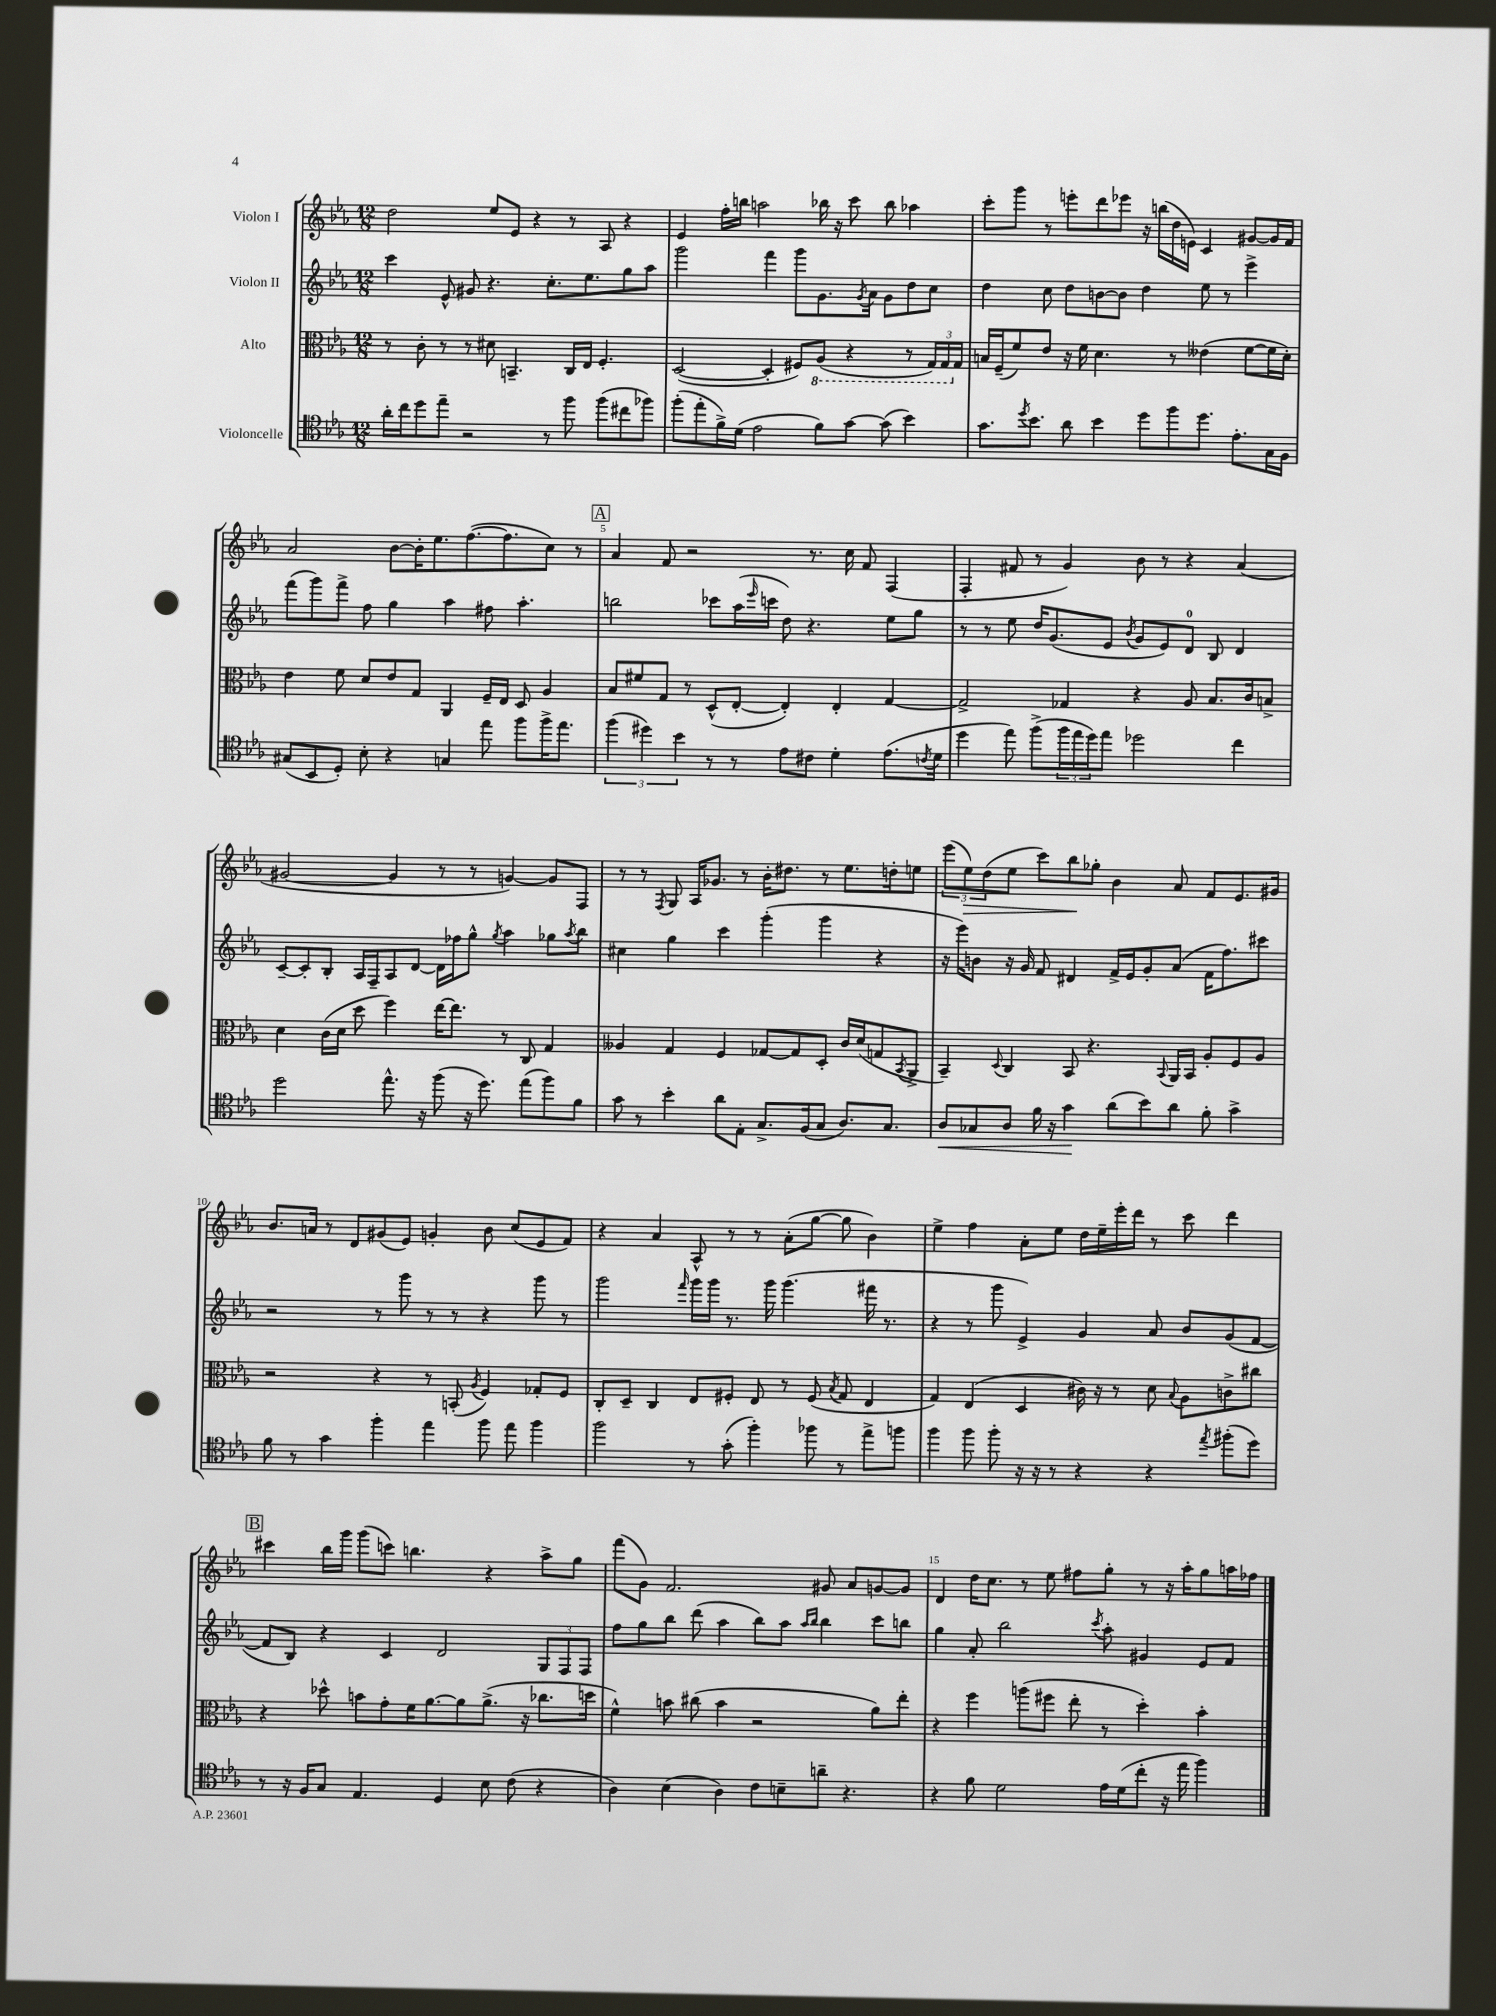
<<
\new StaffGroup <<
\new Staff = "s0" \with { instrumentName = "Violon I" } {
    \clef treble \key ees \major \numericTimeSignature \time 12/8
    d''2 ees''8 ees'8 r4 r8 aes8 r4 |
    ees'4 f''16-. b''16 a''2 bes''16 r16 c'''8 bes''8 aes''4 |
    c'''8-. g'''8 r8 e'''8-. d'''8 ees'''8 r16 b''16( d''16 e'16) c'4 gis'8~ gis'16 f'16 |
    aes'2 bes'8~ bes'16-. ees''8. f''8.~( f''8. c''8) r8 |
    \mark \markup { \box "A" } aes'4 f'8 r2 r8. c''16 f'8 f4( |
    f4-. fis'8 r8 g'4) bes'8 r8 r4 aes'4( |
    gis'2~ gis'4 r8 r8 g'4~) g'8 f8 |
    r8 r8 \acciaccatura { f8 } g8 aes16 ges'8. r8 bes'16-. dis''8. r8 ees''8. d''16-. e''8 |
    \tuplet 3/2 { ees'''8( ees''8\>) d''8( } ees''8 c'''8) bes''8\! ges''8-. bes'4 aes'8 f'8 ees'8. gis'16 |
    bes'8. a'16 r8 d'8 gis'8( ees'8) g'4-. bes'8 c''8( ees'8 f'8) |
    r4 aes'4 aes8-^ r8 r8 aes'8-.( g''8~ g''8 bes'4) |
    ees''4-> f''4 aes'8-. ees''8 d''16 ees''16-- ees'''16-. d'''16 r8 c'''8 d'''4 |
    \mark \markup { \box "B" } cis'''4 bes''16 g'''16 g'''8( c'''8) b''4. r4 aes''8-> g''8 |
    f'''8( g'8) f'2. gis'8 aes'8 g'8~ g'8 |
    d'4 d''16 c''8. r8 ees''8 fis''8 g''8-. r8 r16 aes''16-. g''8 a''16 fes''16 \bar "|." |
}
\new Staff = "s1" \with { instrumentName = "Violon II" } {
    \clef treble \key ees \major \numericTimeSignature \time 12/8
    c'''4 ees'8-^ gis'8 r4. c''8.-. ees''8. g''8 aes''8 |
    g'''2 f'''4 g'''8 g'8. \acciaccatura { g'8 } aes'16 g'8 d''8 c''8 |
    d''4 c''8 d''8 b'8~ b'8 d''4 ees''8 r8 ees'''4-> |
    f'''8( g'''8) f'''8-> f''8 g''4 aes''4 fis''8 aes''4.-. |
    \mark \markup { \box "A" } b''2 ces'''8 aes''16( \grace { ees'''16 } c'''16 d''8) r4. ees''8 g''8 |
    r8 r8 ees''8 d''16 g'8.( ees'8 \acciaccatura { bes'8 } g'8 ees'8) d'8-0 bes8 d'4 |
    c'8~-- c'8-. bes8-. aes16 f16-- aes8 d'8~ d'16 fes''16 g''8-^ \acciaccatura { g''8 } aes''4 ges''8 \acciaccatura { aes''8 } bes''8 |
    cis''4 g''4 c'''4 g'''4-.( g'''4 r4 |
    r16 ees'''16) b'8 r16 g'16 f'8 dis'4 f'16-> ees'16 g'8-. aes'8( f'16 f''8.) cis'''8 |
    r2 r8 g'''8 r8 r8 r4 g'''8 r8 |
    g'''2 \grace { f'''16 } g'''16 g'''16 r8. g'''16 g'''4.( fis'''16 r8. |
    r4 r8 g'''8 ees'4->) g'4 aes'8 bes'8 g'8( f'8~ |
    \mark \markup { \box "B" } f'8 bes8) r4 c'4 d'2 \tuplet 3/2 { g8 f8 f8 } |
    f''8 g''8 bes''8 d'''8( aes''4 bes''8) aes''8 \grace { aes''16 bes''16 } bes''4 c'''8 b''8 |
    g''4 aes'8-. bes''2 \acciaccatura { c'''8 } aes''8-. gis'4 ees'8 f'8 \bar "|." |
}
\new Staff = "s2" \with { instrumentName = "Alto" } {
    \clef alto \key ees \major \numericTimeSignature \time 12/8
    r8 c'8-. r8 r8 dis'8 b,4.-- c16 ees16 f4.-. |
    d2~( d4-. fis8) \ottava #-1 aes,8( r4 r8 \tuplet 3/2 { g,16) g,16 \ottava #0 g16 } |
    b16 f16--( f'8) ees'8 r16 f'16 d'4. r8 eeses'4( f'8~ f'16 d'16-.) |
    ees'4 f'8 d'8 ees'8 g8 aes,4 f16-- ees16 d8 aes4 |
    \mark \markup { \box "A" } bes8 fis'8 g8 r8 d8-^( ees8~-. ees4-.) ees4-. g4~ |
    g2-> ges4 r4 aes8 bes8. c'16 b8-> |
    d'4 c'16( d'16 d''8 f''4) ees''16~ ees''8. r8 c8 g4 |
    aeses4 g4 f4 ges8~ ges8 d8-. c'16 d'16( g8 \acciaccatura { bes,8 } aes,8-> |
    bes,4--) \appoggiatura { d8 } c4 bes,8 r4. \appoggiatura { bes,8 } aes,16 bes,16 aes8-. f8 aes8 |
    r2 r4 r8 b,8-.( \acciaccatura { aes8 } f4) ges8-. f8 |
    c8-. d8-- c4 ees8 fis8-. ees8 r8 fis8( \acciaccatura { bes8 } g8 ees4 |
    g4) ees4( d4 cis'16) r16 r8 d'8 \appoggiatura { bes8 } aes8 c'8-> cis''8 |
    \mark \markup { \box "B" } r4 des''8-^ b'8 g'8-. f'16 aes'8.~ aes'8 aes'8.->( r16 ces''8. d''16 |
    f'4-^) b'8 cis''8( b'4 r2 aes'8) ees''8-. |
    r4 f''4 a''8( fis''8 ees''8-. r8 d''4-.) bes'4-. \bar "|." |
}
\new Staff = "s3" \with { instrumentName = "Violoncelle" } {
    \clef tenor \key ees \major \numericTimeSignature \time 12/8
    aes'16-. c''16 d''8 ees''8-- r2 r8 f''8 f''8( cis''8 fes''8) |
    f''8-.( ees''8-. f'16->) d'16( ees'2 f'8) g'8~ g'8( bes'4) |
    g'8. \acciaccatura { d''8 } bes'8. aes'8 bes'4 d''8 f''8 d''8. ees'8.-. g16 f16 |
    gis8( bes,8 d8-.) bes8-. r4 g4 ees''8 f''8 f''16-> ees''8. |
    \mark \markup { \box "A" } \tuplet 3/2 { f''4( dis''4) bes'4 } r8 r8 ees'8 cis'8 d'4-. ees'8.( \acciaccatura { c'8 } d'16 |
    d''4 ees''8) f''8->( \tuplet 3/2 { f''16 ees''16 d''16) } ees''8 des''2 c''4 |
    d''2 ees''8.-^ r16 f''8( r16 d''8.) ees''8( f''8) f'8 |
    g'8 r8 bes'4-. aes'8 ees8-. g8.-> f16( g8 aes8.) g8. |
    aes8\< ges8 aes8 f'16 r16 g'4\! aes'8( bes'8) aes'8 f'8-. g'4-> |
    f'8 r8 g'4 f''4-. ees''4 f''8 ees''8 f''4 |
    f''2 r8 g'8-.( f''4-.) fes''8 r8 ees''8-> f''8 |
    f''4 f''8 f''8-. r16 r16 r8 r4 r4 \acciaccatura { ees''8 } fis''8-.( d''8) |
    \mark \markup { \box "B" } r8 r16 f16 g8 ees4. d4 bes8 c'8( r4 |
    aes4) bes4( aes4) c'8 b8-- a'8-- r4. |
    r4 f'8 d'2 ees'16 d'16( c''8-. r16 ees''16 f''4) \bar "|." |
}
>>
>>
\layout { \context { \Score \override BarNumber.break-visibility = ##(#f #t #t) barNumberVisibility = #(every-nth-bar-number-visible 5) } }
